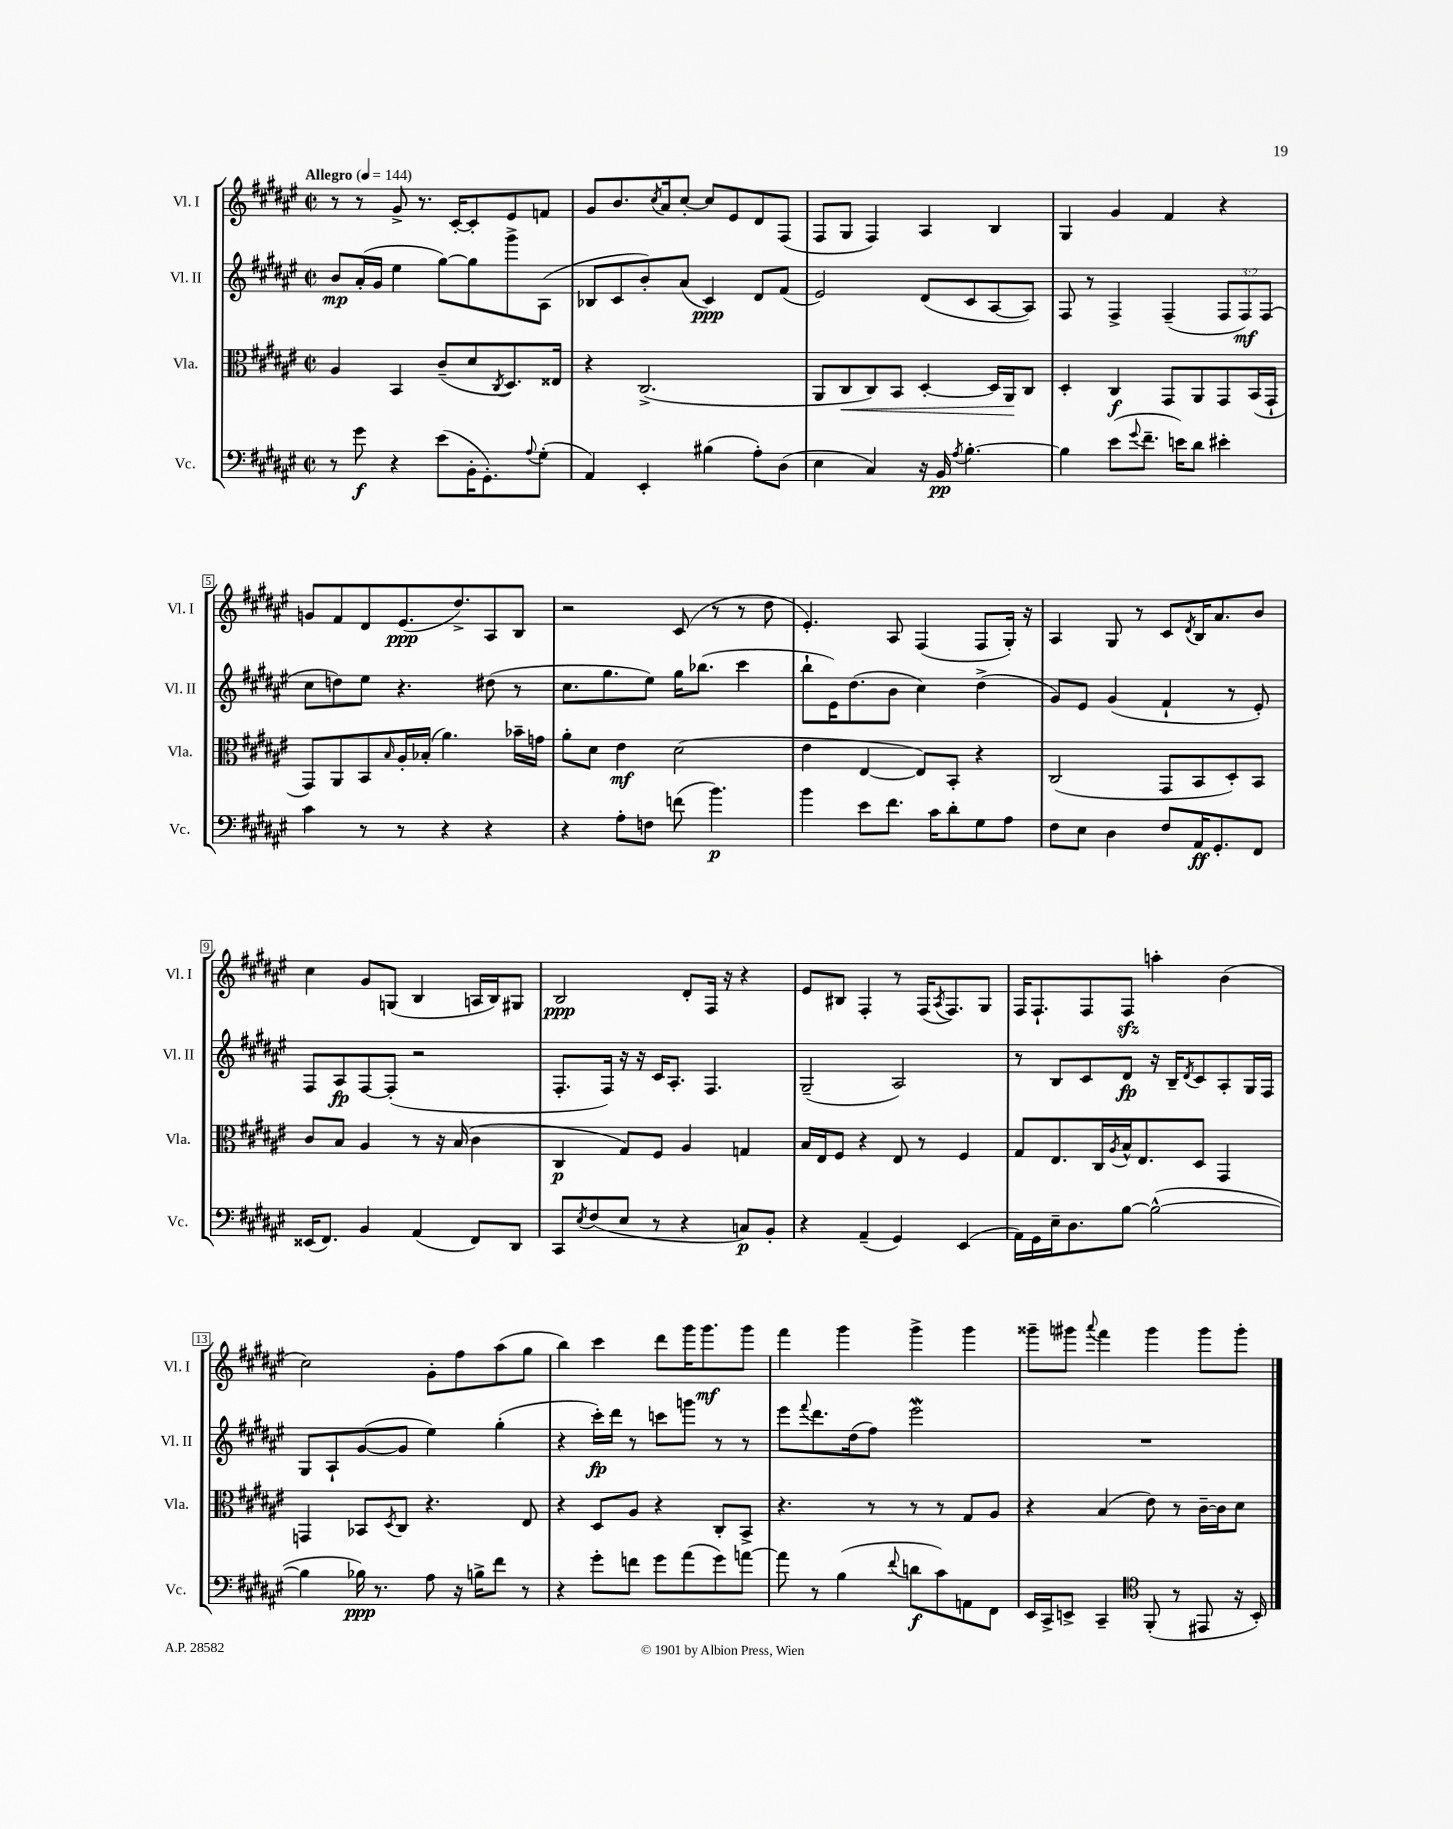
<<
\new StaffGroup <<
\new Staff = "s0" \with { instrumentName = "Vl. I" shortInstrumentName = "Vl. I" } {
    \clef treble \key fis \major \defaultTimeSignature \time 2/2 \tempo "Allegro" 4 = 144
    r8 r8 gis'8-> r8. cis'16~-. cis'8-. eis'8 f'8 |
    gis'8 b'8. \acciaccatura { cis''8 } ais'16 cis''8~-. cis''8 eis'8 dis'8 fis8( |
    fis8 gis8 fis4) ais4 b4 |
    gis4 gis'4 fis'4 r4 |
    g'8 fis'8 dis'8 eis'8.\ppp( dis''8.->) ais8 b8 |
    r2 cis'8( r8 r8 dis''8 |
    eis'4.-.) ais8 fis4( fis8 gis16-.) r16 |
    ais4 gis8 r8 cis'8 \acciaccatura { dis'8 } b16 ais'8. b'8 |
    cis''4 gis'8 g8( b4 a16 b16) gis8 |
    b2\ppp dis'8-. fis16 r16 r4 |
    eis'8 bis8 fis4-. r8 fis16( \acciaccatura { ais8 } fis8.) gis8 |
    fis16 fis8.-! fis8 fis8\sfz a''4-. b'4( |
    cis''2) gis'8-. fis''8 ais''8( gis''8 |
    b''4) cis'''4 dis'''8 gis'''16 gis'''8.\mf gis'''8 |
    fis'''4 gis'''4 gis'''4-> gis'''4 |
    gisis'''8-- gis'''8 \appoggiatura { ais'''8 } fis'''4 gis'''4 gis'''8 gis'''8-. \bar "|." |
}
\new Staff = "s1" \with { instrumentName = "Vl. II" shortInstrumentName = "Vl. II" } {
    \clef treble \key fis \major \defaultTimeSignature \time 2/2 \override Staff.TupletNumber.text = #tuplet-number::calc-fraction-text
    b'8\mp ais'16-.( gis'16 eis''4 gis''8~) gis''8 gis'''8-> ais8( |
    bes8 cis'8 b'8-.) ais'8( cis'4\ppp) dis'8 fis'8( |
    eis'2) dis'8( cis'8 ais8~ ais8) |
    fis8 r8 fis4-> fis4--( \tuplet 3/2 { fis8 fis8\mf) fis8( } |
    cis''8 d''8) eis''8 r4. dis''8( r8 |
    cis''8. gis''8. eis''8) gis''16 bes''8.( cis'''4 |
    b''8-! eis'16) dis''8.( b'8 cis''4) dis''4->( |
    gis'8) eis'8 gis'4( fis'4-! r8 eis'8-.) |
    fis8 ais8\fp fis8~ fis8-.( r2 |
    fis8.-. fis16) r16 r16 cis'16 ais8.-. fis4. |
    gis2--( ais2) |
    r8 b8 cis'8 dis'8\fp r16 b16-- \acciaccatura { dis'8 } cis'8 ais8-. gis16 fis16 |
    gis8 ais8-! gis'8~( gis'8 eis''4) gis''4-.( |
    r4 cis'''16-.\fp) dis'''16 r8 c'''8 g'''8 r8 r8 |
    eis'''8 \appoggiatura { fis'''8 } dis'''8. dis''16( fis''8) eis'''2\mordent |
    R1 \bar "|." |
}
\new Staff = "s2" \with { instrumentName = "Vla." shortInstrumentName = "Vla." } {
    \clef alto \key fis \major \defaultTimeSignature \time 2/2
    ais4 b,4 cis'8--( dis'8 \acciaccatura { cis8 } dis8.) eisis16 |
    r4 cis2.->( |
    ais,8 cis8\< cis8) b,8 dis4~-. dis16 ais,16\! cis8 |
    dis4-. cis4\f gis,8 ais,8 gis,8 b,16( gis,16-! |
    gis,8) ais,8 b,8 \grace { b16 } ais16-. bes16-.( ais'4.) bes'16-- g'16 |
    ais'8-. dis'8 eis'4\mf dis'2( |
    eis'4 eis4~ eis8) b,8-. r4 |
    cis2( gis,8 b,8 dis8-.) b,8 |
    cis'8 b8 ais4 r8 r16 b16( cis'4 |
    cis4\p gis8) fis8 ais4 g4 |
    b16 eis16 fis8 r4 eis8 r8 fis4 |
    gis8 eis8. cis16 \acciaccatura { ais8 } b16-^ eis8. dis8 gis,4 |
    g,4 bes,8 \acciaccatura { dis8 } cis8 r4. eis8 |
    r4 dis8 ais8 r4 cis8-. b,8-> |
    r4. r8 r8 r8 gis8 ais8 |
    r4 b4( eis'8) r8 cis'16~-- cis'16 dis'8 \bar "|." |
}
\new Staff = "s3" \with { instrumentName = "Vc." shortInstrumentName = "Vc." } {
    \clef bass \key fis \major \defaultTimeSignature \time 2/2
    r8 gis'8\f r4 eis'8( b,16-. gis,8.-.) \appoggiatura { ais8 } gis8-.( |
    ais,4) eis,4-. bis4( ais8-.) dis8( |
    eis4 cis4) r16 b,16\pp \acciaccatura { ais8 } b4.~-. |
    b4 eis'8( \appoggiatura { gis'8 } fis'8.-- e'16) dis'8 eis'4-. |
    cis'4 r8 r8 r4 r4 |
    r4 ais8-. f8 f'8( b'4.\p) |
    b'4 eis'8 fis'8. cis'16 dis'8-. gis8 ais8 |
    fis8 eis8 dis4 fis8 ais,16\ff gis,8.-. fis,8 |
    eisis,16( fis,8.) b,4 ais,4( fis,8) dis,8 |
    cis,8 \acciaccatura { eis8 } fis8( eis8 r8 r4 c8\p) b,8-. |
    r4 ais,4--( gis,4) eis,4( |
    ais,16) gis,16 eis16-- dis8. b8~ b2~-^( |
    b4 bes16\ppp) r8. ais8 r16 b16-> fis'8 r8 |
    r4 gis'8-. f'8 gis'8 ais'8( gis'8) a'8~ |
    a'8 r8 b4( \appoggiatura { fis'8 } d'8\f cis'8) a,8 fis,8 |
    eis,16 cis,16-> e,8-> cis,4-- \clef tenor fis,8-.( r8 eis,8 r16 b,16-.) \bar "|." |
}
>>
>>
\layout { \context { \Score \override BarNumber.stencil = #(make-stencil-boxer 0.1 0.3 ly:text-interface::print) } }
